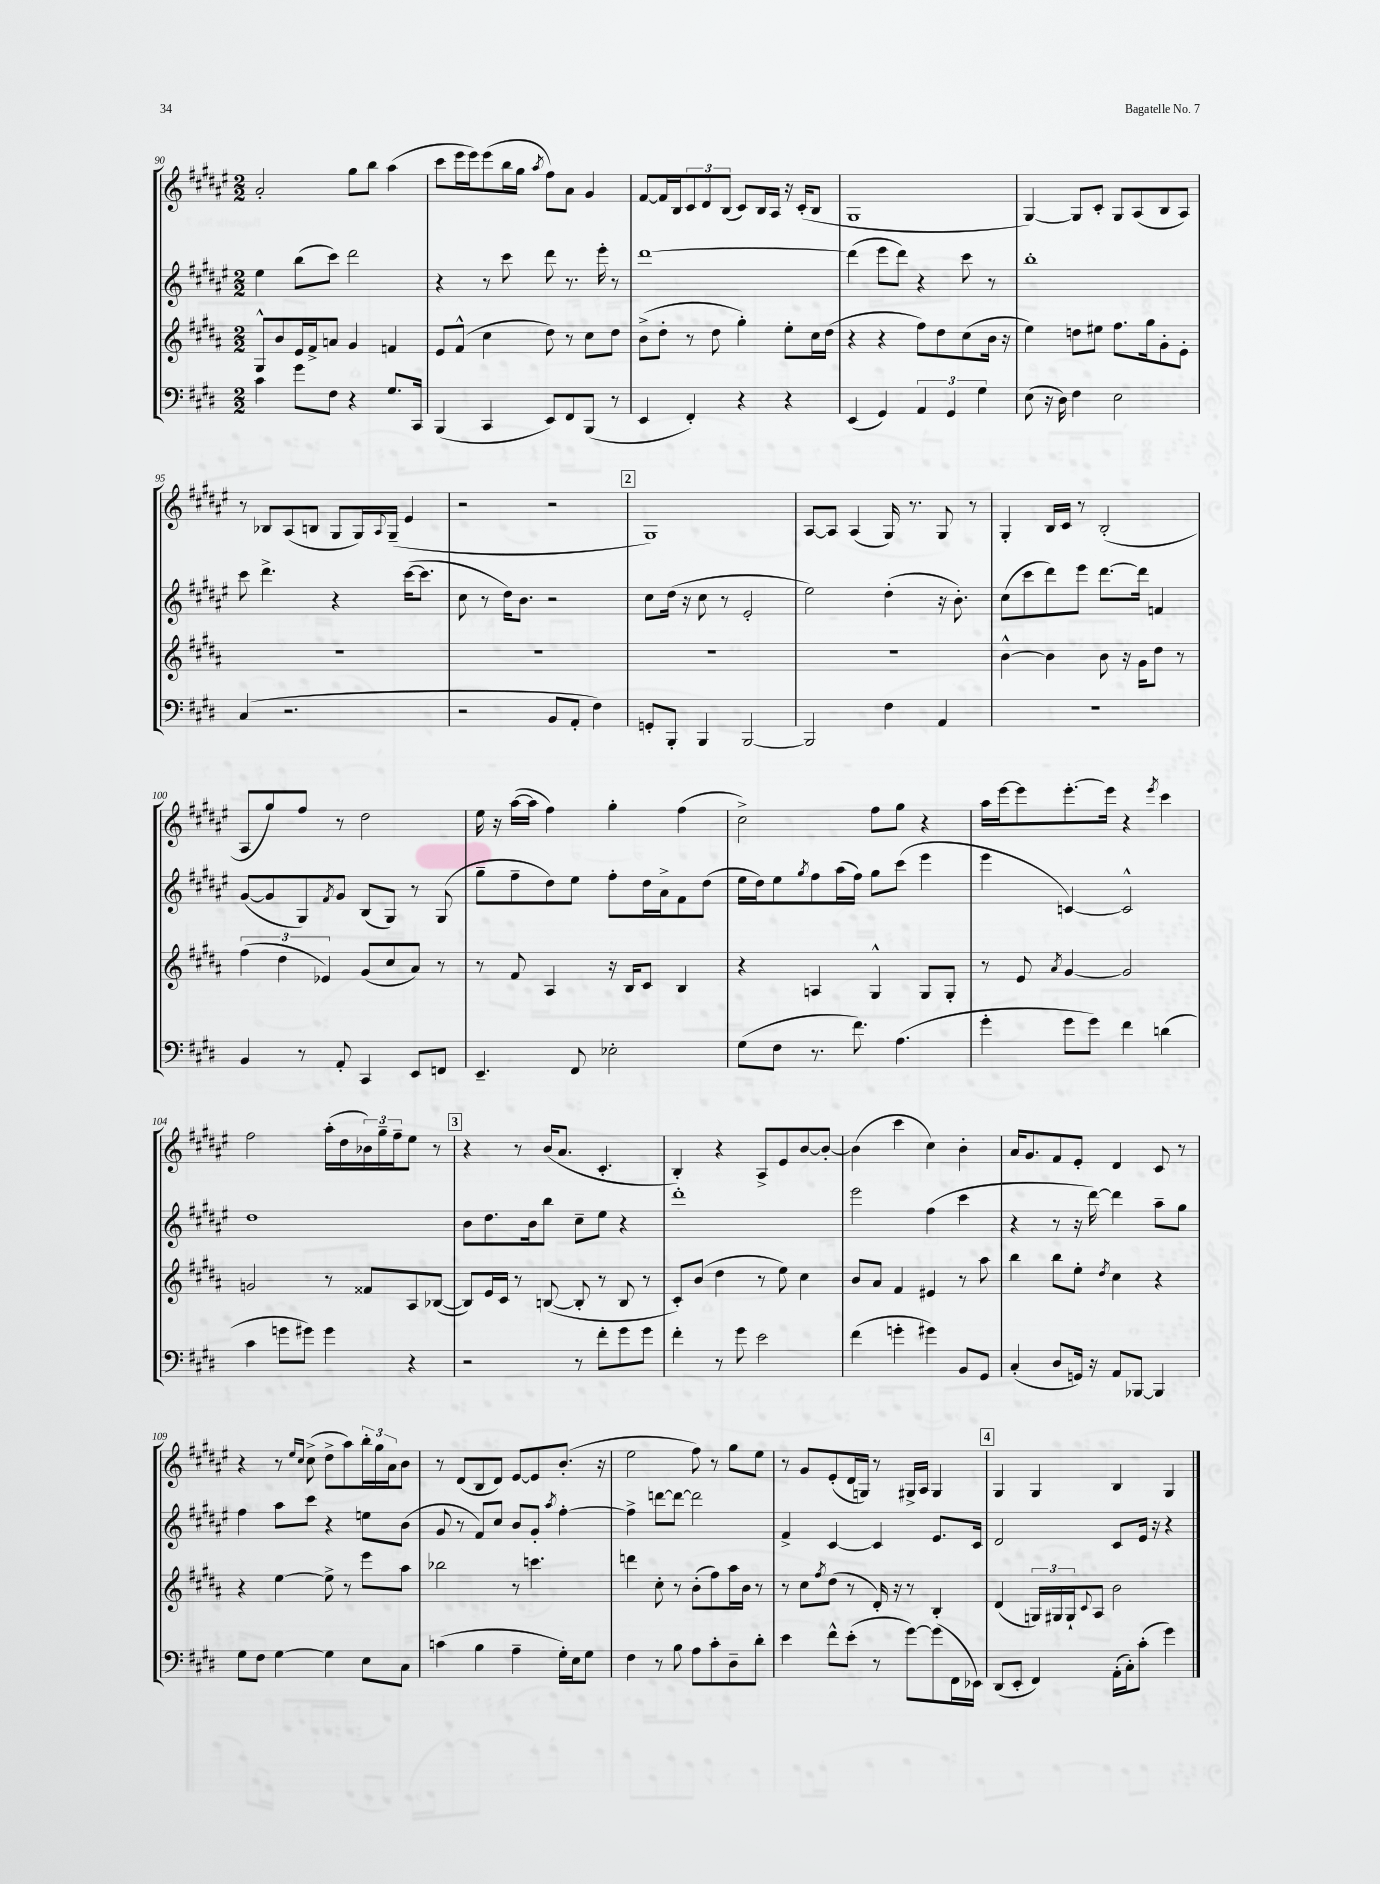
<<
\new StaffGroup <<
\new Staff = "s0" {
    \clef treble \key fis \major \numericTimeSignature \time 2/2
    ais'2-. gis''8 b''8 ais''4( |
    cis'''8 eis'''16 eis'''16) eis'''8( b''16 gis''16 \acciaccatura { ais''8 } fis''8) ais'8 gis'4 |
    fis'8~ fis'16 b16 \tuplet 3/2 { cis'8 dis'8 b8( } cis'8) b16 ais16 r16 cis'16-.( b8 |
    gis1 |
    gis4~) gis8 cis'8-. gis8 ais8( b8 ais8) |
    r8 bes8 ais8( b8 gis8 gis16) \appoggiatura { ais8 } gis16--( eis'4 |
    r2 r2 |
    \mark \markup { \box "2" } gis1) |
    ais8~ ais8 ais4( gis16) r8. gis8 r8 |
    gis4-. b16 cis'16 r8 b2-.( |
    ais8 gis''8) fis''8 r8 dis''2 |
    eis''16 r16 ais''16~( ais''16 fis''4) gis''4-. fis''4( |
    cis''2->) fis''8 gis''8 r4 |
    ais''16 eis'''16~ eis'''8 eis'''8.~-. eis'''16 r4 \acciaccatura { eis'''8 } cis'''4 |
    fis''2 ais''16-.( dis''16 \tuplet 3/2 { bes'16) gis''16-- fis''16-- } eis''8 r8 |
    \mark \markup { \box "3" } r4 r8 b'16( ais'8. cis'4.-. |
    b4-.) r4 ais8-> eis'8 b'8~ b'8~-. |
    b'4( cis'''4 cis''4) b'4-. |
    ais'16 gis'8. fis'8 eis'8-. dis'4 cis'8 r8 |
    r4 r8 \grace { eis''16 cis''16 } cis''8->( dis''8-> ais''8) \tuplet 3/2 { b''16-. gis''16 ais'16 } b'8 |
    r8 dis'8( b8 dis'8) eis'8~ eis'8 b'8.-.( r16 |
    eis''2 fis''8) r8 gis''8 eis''8 |
    r8 gis'8 eis'8-.( dis'16 g16) r8 gis16-> ais16 gis4 |
    \mark \markup { \box "4" } gis4 gis4 b4 gis4 \bar "|." |
}
\new Staff = "s1" {
    \clef treble \key fis \major \numericTimeSignature \time 2/2
    eis''4 b''8( cis'''8) dis'''2 |
    r4 r8 cis'''8 dis'''8 r8. eis'''16-. r8 |
    dis'''1~ |
    dis'''4( eis'''8 dis'''8) r4 cis'''8 r8 |
    b''1-. |
    cis'''8 dis'''4.-> r4 cis'''16~( cis'''8. |
    cis''8 r8 dis''16) b'8. r2 |
    \mark \markup { \box "2" } cis''8 dis''16( r16 cis''8 r8 eis'2-. |
    eis''2) dis''4-.( r16 b'8.-.) |
    cis''8( cis'''8 dis'''8) eis'''8 dis'''8.~ dis'''16 f'4 |
    gis'8~( gis'8 gis8) \acciaccatura { fis'8 } gis'8 b8( gis8) r8 gis8( |
    gis''8-- fis''8-- dis''8) eis''8 fis''8-. dis''16 ais'16-> fis'8 dis''8( |
    eis''16 dis''16) eis''8 \acciaccatura { gis''8 } fis''8 ais''16( fis''16) gis''8 cis'''8( eis'''4 |
    eis'''4 c'4~) c'2-^ |
    dis''1 |
    \mark \markup { \box "3" } b'8 dis''8. b'16 b''8 cis''8-- eis''8 r4 |
    dis'''1-. |
    eis'''2 fis''4( cis'''4 |
    r4 r8 r16 dis'''16~) dis'''4 ais''8-- gis''8 |
    fis''4 ais''8 cis'''8 r4 e''8 b'8( |
    gis'8 r8 fis'8) cis''8 b'8 gis'8-. \acciaccatura { ais''8 } fis''4~-. |
    fis''4-> d'''8~ d'''8~ d'''2 |
    fis'4-> cis'4~ cis'4 eis'8. cis'16 |
    \mark \markup { \box "4" } dis'2 cis'8 eis'16 r16 r4 \bar "|." |
}
\new Staff = "s2" {
    \clef treble \key b \major \numericTimeSignature \time 2/2
    gis8-^ b'8 e'16 fis'16-> a'8 gis'4 f'4 |
    e'8 fis'8-^( cis''4 dis''8) r8 cis''8 dis''8 |
    b'8->( dis''8-. r8 dis''8 gis''4-.) e''8-. cis''16 dis''16( |
    r4 r4 fis''8) dis''8 cis''8( b'16 r16 |
    e''4) d''8 eis''8 fis''8. gis''16 gis'8-. e'8-. |
    R1 |
    R1 |
    \mark \markup { \box "2" } R1 |
    R1 |
    b'4~-^ b'4 b'8 r16 gis'16 dis''8 r8 |
    \tuplet 3/2 { fis''4( dis''4 ees'4) } gis'8( cis''8 ais'8) r8 |
    r8 fis'8 ais4 r16 b16 cis'8 b4 |
    r4 a4 gis4-^ gis8 gis8-. |
    r8 e'8 \acciaccatura { ais'8 } gis'4~ gis'2 |
    g'2 r8 fisis'8 ais8 bes8~( |
    \mark \markup { \box "3" } bes8) e'16 cis'16 r8 b8~( b8-. r8 b8 r8 |
    cis'8-.) b'8( dis''4 r8 e''8) cis''4 |
    b'8 ais'8 fis'4 eis'4 r8 ais''8 |
    b''4 b''8 e''8-. \acciaccatura { dis''8 } cis''4 r4 |
    r4 e''4~ e''8-> r8 e'''8 ais''8 |
    bes''2 r8 c'''4. |
    d'''4 cis''8-. r8 b'8-.( fis''8) ais''16 b'16 r8 |
    r8 cis''8 \acciaccatura { fis''8 } dis''8( r8 dis'16-.) r16 r8 b4-. |
    \mark \markup { \box "4" } dis'4( \tuplet 3/2 { g16) gis16 gis16-! } \appoggiatura { cis'8 } ais8 b'2 \bar "|." |
}
\new Staff = "s3" {
    \clef bass \key e \major \numericTimeSignature \time 2/2
    cis'4 gis'8 fis8 r4 gis8. cis,16 |
    b,,4( cis,4 e,8) fis,8 b,,8( r8 |
    e,4 fis,4-.) r4 r4 |
    e,4( gis,4) \tuplet 3/2 { a,4 gis,4 gis4 } |
    e8( r16 dis16) fis4 e2 |
    cis4( r2. |
    r2 b,8 a,8-. fis4) |
    \mark \markup { \box "2" } g,8-. b,,8-. b,,4 b,,2~ |
    b,,2 fis4 a,4 |
    R1 |
    b,4 r8 a,8-. cis,4 e,8 f,8 |
    e,4.-- fis,8 ees2-. |
    gis8( fis8 r8. fis'8.) a4.( |
    gis'4-. gis'8 gis'8) fis'4 d'4( |
    cis'4 g'8 gis'8) gis'4 r4 |
    \mark \markup { \box "3" } r2 r8 fis'8-. gis'8 gis'8 |
    fis'4-. r8 gis'8 e'2 |
    fis'4( g'4-. gis'4) b,8 gis,8 |
    cis4-.( dis8 g,16) r16 a,8 bes,,8~ bes,,4 |
    gis8 fis8 gis4~ gis4 e8 cis8 |
    c'4( b4 a4-- gis16-.) e16 gis8 |
    fis4 r8 b8 a8 cis'8-. dis8-- dis'8-. |
    e'4 fis'8-^ e'8-.( r8 gis'8~) gis'8( fis,16 ees,16) |
    \mark \markup { \box "4" } dis,8( e,8-. fis,4) a,16-.( cis16-.) cis'8-.( gis'4) \bar "|." |
}
>>
>>
\layout { \context { \Score currentBarNumber = #90 } }
